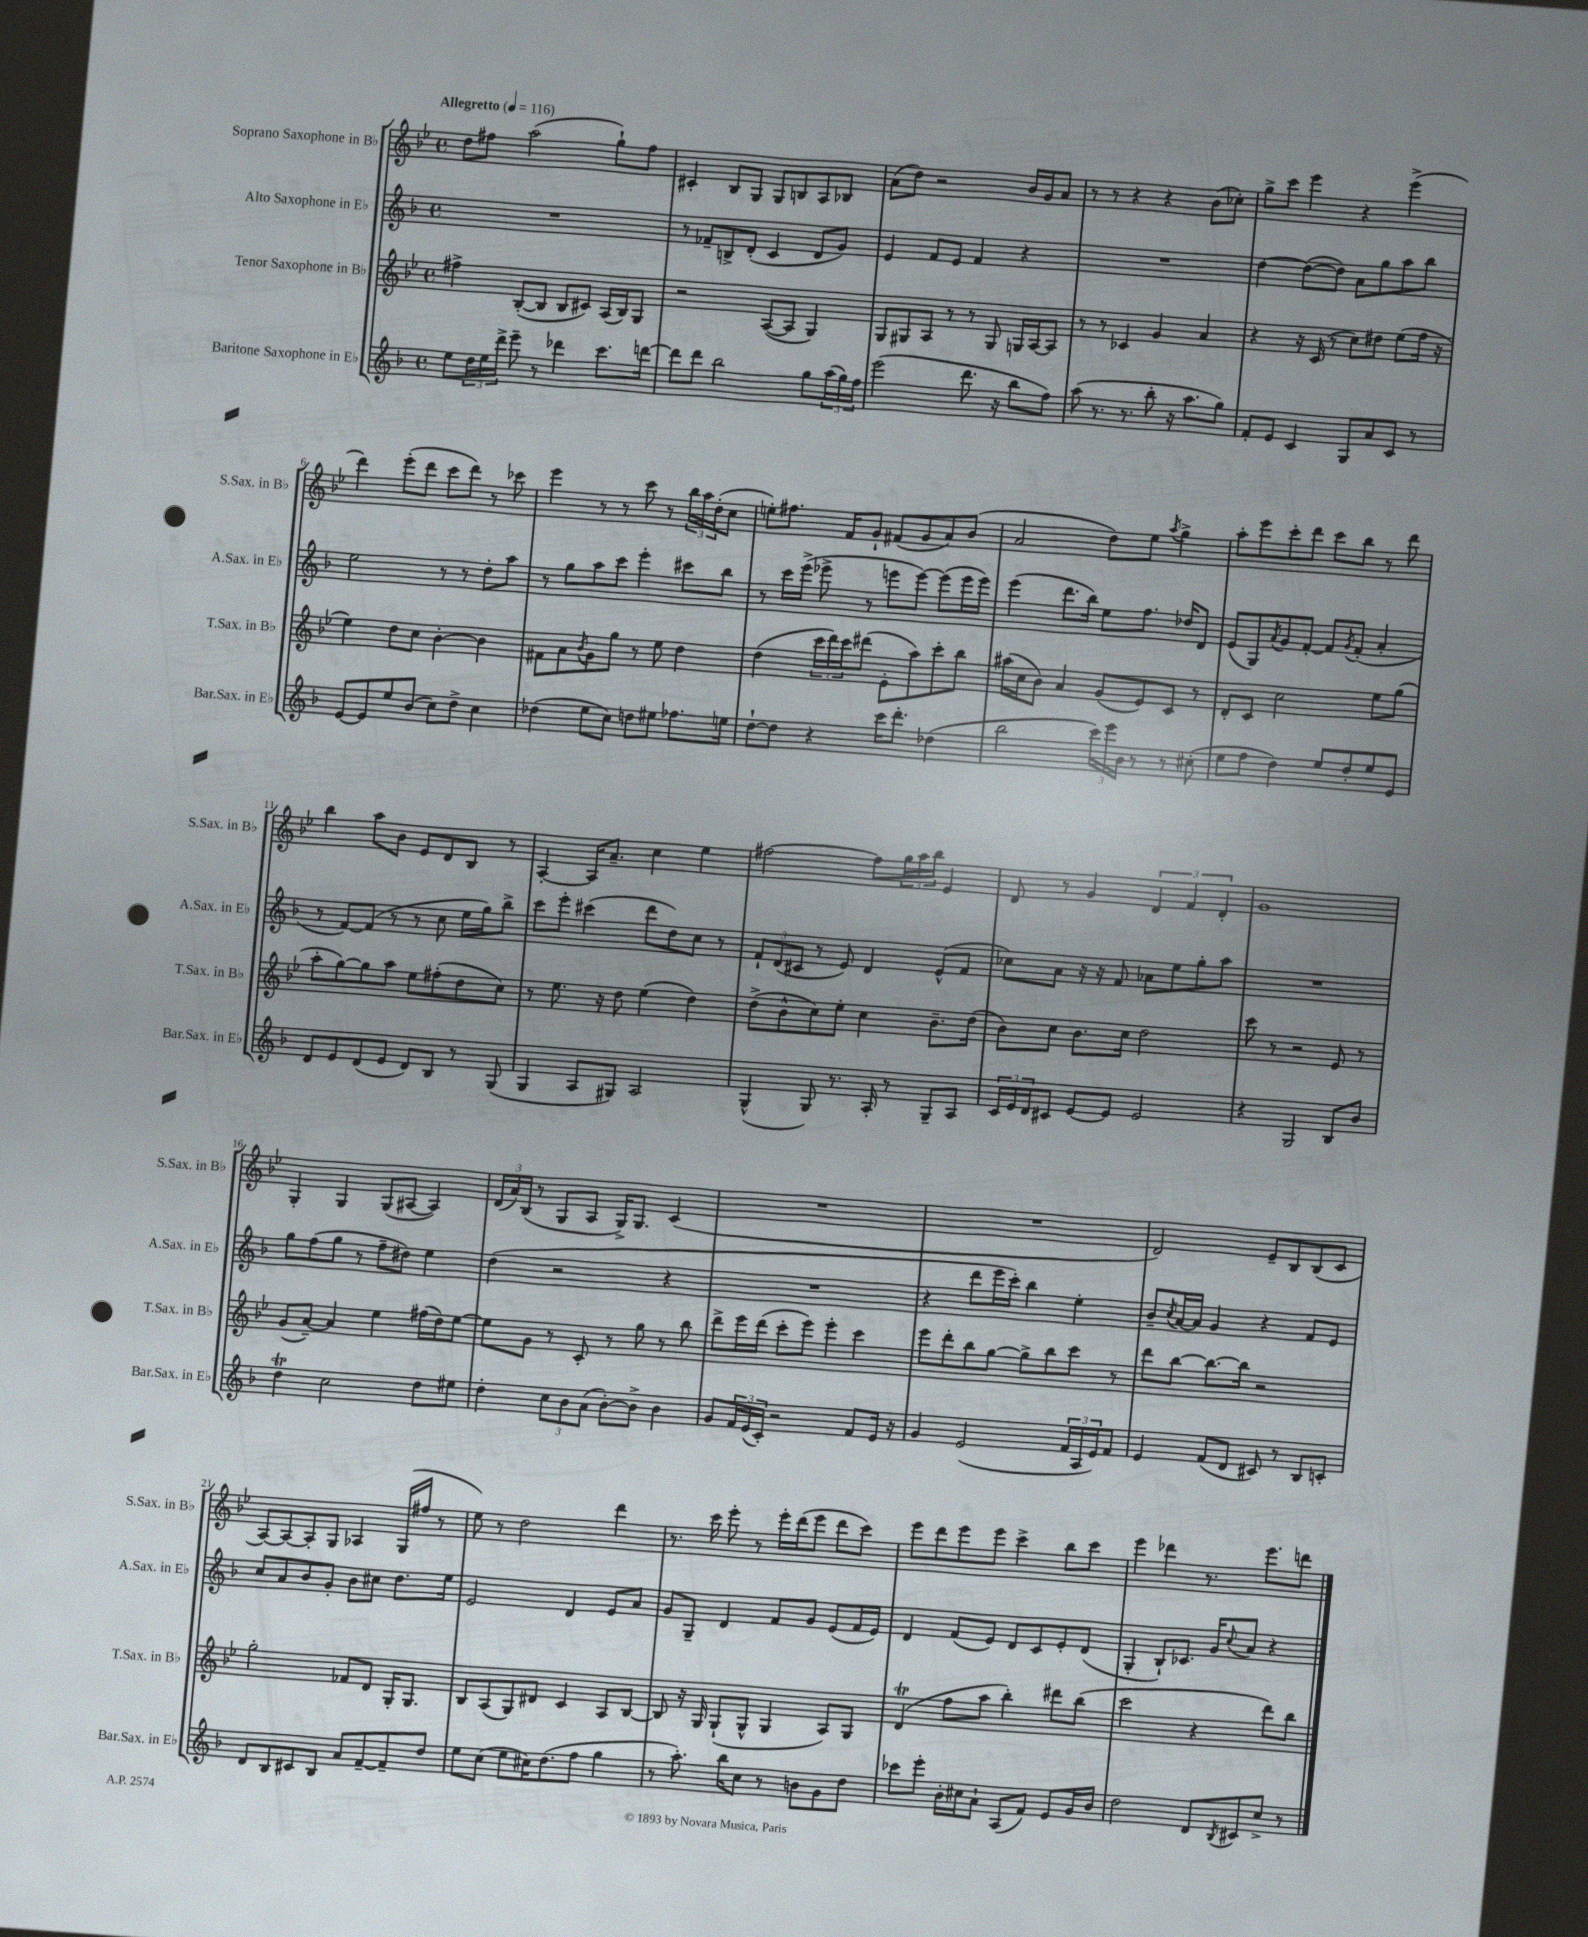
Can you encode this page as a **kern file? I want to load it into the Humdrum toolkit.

**kern	**kern	**kern	**kern
*part4	*part3	*part2	*part1
*staff4	*staff3	*staff2	*staff1
*I"Baritone Saxophone in E♭	*I"Tenor Saxophone in B♭	*I"Alto Saxophone in E♭	*I"Soprano Saxophone in B♭
*I'Bar.Sax. in E♭	*I'T.Sax. in B♭	*I'A.Sax. in E♭	*I'S.Sax. in B♭
*clefG2	*clefG2	*clefG2	*clefG2
*k[b-]	*k[b-e-]	*k[b-]	*k[b-e-]
*M4/4	*M4/4	*M4/4	*M4/4
*met(c)	*met(c)	*met(c)	*met(c)
*MM116	*MM116	*MM116	*MM116
=1	=1	=1	=1
!	!	!	!LO:TX:a:B:t=Allegretto
8ee\L	4ff#X^\	1r	8dd\L
24dd\L	.	.	8ff#X\J
24ee\	.	.	.
24ddd^\JJ	.	.	.
8eee~\	([8B-'/L	.	(2aa\
8r	8B-/J]	.	.
4ddd-X\	8B-/L	.	.
.	8c#X/J)	.	.
8.ccc\L	(16A/LL	.	8gg`\L)
.	16B-/J)	.	.
.	8G/J	.	8ff#\J
[16dddn\Jk	.	.	.
=2	=2	=2	=2
8ddd\L]	2r	8r	4c#X'/
8ddd\J	.	8f-X~/L	.
2bb-\	.	8Bn^/	8B-/L
.	.	(8d'/J	8G/J
.	([8A/L	4c/	8G/L
.	8A/J]	.	8Bn/
8gg\L	4G/)	8d/L	8A/
(24aa\L	.	8g/J)	8B-X/J
24gg\)	.	.	.
24ff\JJ	.	.	.
=3	=3	=3	=3
(2eee\	8G/L	4e/	(8a\L
.	8G#X/	.	8dd\J)
.	8A/J	8f/L	2r
.	8r	8e/J	.
8.ddd\	8r	4f/	.
.	8G#/	.	.
16r	.	.	.
8bb-\L	16Gn/LL	4r	16b-/LL
.	[16A/J	.	16g/J
8ff\J)	8A/J]	.	8a/J
=4	=4	=4	=4
(8aa\	8r	1r	8r
8.r	8r	.	8r
.	4c-X/	.	4r
8.r	.	.	.
8bb-'\	4g/	.	4r
16r	.	.	.
8.aa\L	.	.	.
.	4a/	.	(8b-\L
8gg\J)	.	.	8cc-X'\J)
=5	=5	=5	=5
8f'/L	4r	[4dd\	8gg^\L
8e/J	.	.	8ccc\J
4c/	16r	(8dd\L_	4eee-\
.	(16c/	.	.
.	8r	8dd\J])	.
8G/L	8cc\L)	8a\L	4r
8a/	8dd#X\J	8gg\	.
8c/J	(8ee-\L	8aa\	(4eee-^\
8r	16ff\Jk	8bb-\J	.
.	16r	.	.
!!LO:LB:g=z
=6	=6	=6	=6
[8e/L	4ee-\)	2ee\	4ddd\)
8e/]	.	.	.
8ee/	8dd\L	.	(8eee-'\L
(8b-/J	8cc\J	.	8ddd\J
8cc\L)	[4b-'\	8r	8ccc\L
8dd^\J	.	8r	8ddd\J)
4cc\	4b-\]	8dd'\L	8r
.	.	8aa\J	8ccc-X\
=7	=7	=7	=7
(4dd-X\	8f#X\L	8r	4eee-\
.	8a\	8gg\L	.
.	8qb-/	.	.
8ee\L	8g\	8aa\	8r
8cc\J)	8gg\J	8ccc\J	8r
8ddn\L	8r	4eee'\	8ccc\
8ee#X\J	8ee-\	.	8r
8.ff-X\L	4dd\	8ccc#X\L	24bb-\LL
.	.	.	24aa\
.	.	.	(24dd'\J
.	.	8bb-\J	8cc\J
16een\Jk	.	.	.
=8	=8	=8	=8
[8dd`\L	(4dd\	8r	8een'\L)
8dd\J]	.	16ccc\LL	8.ff#X\J
.	.	(16eee^\JJ	.
4r	24ccc\LL	8eee-X^\	.
.	24ddd\)	.	.
.	.	.	16f/KL
.	24ccc\J	.	.
.	(8ddd#X\J	8r	8g`/J
16ccc\KL	8e-'\L	8eeen\L	(8f#X/L
8.ddd'\J	.	.	.
.	8aa\)	[8eee\J)	8g/
(4dd-X\	8ccc'\	(8eee\L]	8a/)
.	8bb-\J	16eee\L	(8b-/J
.	.	16eee\JJ)	.
=9	=9	=9	=9
2bb-\	(16aa#X\LL	(4eee\	2a/
.	16cc\J	.	.
.	8b-\J)	.	.
.	4a/	8.ddd\L	.
.	.	16bb-\Jk)	.
24ccc\LL)	(8g/L	8ee\L	8dd\L)
24eee\	.	.	.
24b-\JJ	.	.	.
8r	8e-/)	8.ff\J	8ee-\J
.	.	.	8qaa/
8r	8c/J	.	4gg^\
.	.	16dd-X/KL	.
(8cc#X'\	8r	8d/J	.
=10	=10	=10	=10
8ee\L	8d'/L	(8e/L	8aa'\L
8ff\J	8c/J	8G/)	8eee-\
.	.	8qa/	.
4dd\)	2cc\	8g/	8ccc'\
.	.	[8f'/J	8ddd\J
8ee/L	.	8f/L]	8ccc\L
.	.	8qg/	.
8dd'/	.	(8f'/J	8bb-\J
8ee/	8ee-\L	4a'/	8r
8e/J	(8gg\J	.	8ddd\
!!LO:LB:g=z
=11	=11	=11	=11
8d/L	8aa'\L	8r	4bb-\
8e/	[8gg\)	[8f/L)	.
(8d/	8gg\]	(8f/J]	8aa\L
8e/J	8aa\J	8r	8b-\J
8d/L)	8ee-\L	8r	8e-/L
8B-/J	(8ff#X'\	8cc\	8d/
8r	8dd\	16ee\LL	8B-/J
.	.	16gg\J)	.
(8G/	8cc\J)	8bb-^\J	8r
=12	=12	=12	=12
4G/	8r	8ccc\L	[4A'/
.	8.ee-\	8eee'\J	.
8A/L	.	(4ccc#X\	16A/KL]
.	16r	.	8.a~/J
8G#X/J)	8dd\	.	.
2A/	(4ee-\	8ddd\L	4cc\
.	.	8dd\)	.
.	4dd\)	8cc\J	4ee-\
.	.	8r	.
=13	=13	=13	=13
(4G^^/	(8dd^\L	12f`/L	[2ff#X\
.	.	(12d/	.
.	8b-^^\	.	.
.	.	12c#X/J	.
8G/)	8cc\)	8r	.
8.r	8ee-'\J	8e/)	.
.	4cc\	4d/	8ff#\L]
16A'/	.	.	.
8r	.	.	24gg\L
.	.	.	24aa\
.	.	.	24bb-\JJ
8G~/L	8.b-~\L	(8e^^/L	4e-/
8A/J	.	8f/J	.
.	(16dd\Jk	.	.
=14	=14	=14	=14
24c/LL	8b-\L)	8cc-X\L)	8d/
24e/	.	.	.
24d/J	.	.	.
8c#X/J	8cc\J	8a\J	8r
[8e/L	8.b-\L	16r	4g/
.	.	16r	.
8e/J]	.	8f/	.
.	16cc\Jk	.	.
2e/	2dd\	8a-X\L	6d/
.	.	8ee\	.
.	.	.	6f/
.	.	8gg'\	.
.	.	.	6d'/
.	.	8aa\J	.
=15	=15	=15	=15
4r	8ccc\	1r	1g
.	8r	.	.
2G/	2r	.	.
8B-/L	8e-/	.	.
8b-/J	8r	.	.
!!LO:LB:g=z
=16	=16	=16	=16
4ddT\	(8g/L	8gg\L	4G'/
.	[8a~/J)	(8ff\	.
2cc\	4a/]	8gg\J	4G/
.	.	8r	.
.	4ee-\	8ff~\L	(8G/L
.	.	8dd#X\J)	[8A#X/J
8dd\L	(16ff#X\LL	4ee\	4A#/])
.	16dd\J)	.	.
8ee#X\J	[8ee-\J	.	.
=17	=17	=17	=17
4dd'\	8ee-\L]	(4dd\	(24d/LL
.	.	.	24a/)
.	.	.	(24B-/JJ
.	8g\J	.	8r
12cc\L	8r	2r	8G/L
12b-\	.	.	.
.	8c'/	.	8A/J
(12a\J	.	.	.
[8b-'\L)	8r	.	16G^/KL)
.	.	.	8.G/J
8b-^\J]	8gg\	.	.
4b-\	8r	4r	(4c/
.	8bb-\	.	.
=18	=18	=18	=18
8g/L	8ddd^\L	1r	1r
24f/L	16eee-\L	.	.
(24e/	.	.	.
.	(16ddd\JJ	.	.
24c'/JJ)	.	.	.
2r	8ccc'\L	.	.
.	8eee-\J)	.	.
.	4eee-'\	.	.
8f/L	4ccc\	.	.
16e/Jk	.	.	.
16r	.	.	.
=19	=19	=19	=19
4g/	8eee-\L	4r	1r
.	8ddd'\	.	.
(2e/	8bb-\	8ddd\L	.
.	[8gg\J	16eee\L	.
.	.	16ccc'\JJ)	.
.	8gg^\L]	4bb-\	.
.	8bb-\	.	.
24f/LL	8ccc\J	4ee'\	.
24A/	.	.	.
24e/J)	.	.	.
8f/J	8r	.	.
=20	=20	=20	=20
4e/	8ddd\L	8b-~/L	2d/)
.	.	8qcc/	.
.	[8bb-\J	[16a/L	.
.	.	16a/JJ]	.
(8f/L	8.bb-\L_	4g/	.
8d/J	.	.	.
.	16bb-\Jk]	.	.
8c#X/)	2r	4r	8e-~/L
8r	.	.	8B-/
8B-/L	.	8f/L	(8B-/
8cn'/J	.	8e/J	8c/J
!!LO:LB:g=z
=21	=21	=21	=21
8d/L	2gg'\	8cc/L	[8A/L)
8B-/	.	8a/	8A/_
8c#X/	.	8b-/	8A'/]
8B-/J	.	8g'/J	8G/J
8a/L	8f-X/L	8b-\L	4A-X/
[8f~/	8d/J	8cc#X\J	.
8f~/]	16G'/KL	8.dd\L	(16G/LL
.	8.G/J	.	16ff#X/JJ
8dd/J	.	.	8r
.	.	16ee\Jk	.
=22	=22	=22	=22
8ee\L	8B-/L	2e/	8ee-\)
(8cc\J	(8A/	.	8r
8ee\L	8G/)	.	2dd\
16cc#X\K)	8d#X/J	.	.
(8.dd\	.	.	.
.	4c/	4d/	.
8ff\J	.	.	.
4gg\	8A/L	8e/L	4ddd\
.	[8B-/J	8a/J	.
=23	=23	=23	=23
8r	8B-/]	8g/L	8.r
8.aa'\)	16r	8G~/J	.
.	16G/	.	16ccc\
.	(8G`/L	4d/	8eee-'\
16bb-\KL	.	.	.
8cc\J	8G^^/J	.	8r
8r	4G/	8f/L	16eee-'\LL
.	.	.	(16ddd\J
8bn\L	.	8g/J	8eee-\J
8g\	8A/L)	(8e/L	8ddd\L
8dd\J	8G/J	16f/L	8ccc\J)
.	.	16e/JJ)	.
=24	=24	=24	=24
8ccc-X\L	(4dt/	4d/	8eee-\L
8eee'\J	.	.	8ddd\
16b-'\LL	8ff\L	(8f/L	8eee-\
16cc#X\J	.	.	.
8a`\J	8aa\J	8e/J)	8eee-\J
(8A/L	4bb-'\)	8d/L	4ccc^\
8f/J)	.	8c/	.
8e/L	8ddd#X\L	8e'/	8bb-\L
16g/L	(8bb-\J	(8d/J	8ccc\J
16b-/JJ	.	.	.
=25	=25	=25	=25
2dd\	2ccc\	4G'/	4eee-\
.	.	8B-`/L)	4ddd-X\
.	.	8.c-X/J	.
8d/L	4r	.	8.r
.	.	16g/KL	.
8qB-/	.	8qqcc/	.
8c#X/	.	8a/J	.
.	.	.	8.eee-\L
8cc^/J	8ddd\L)	4r	.
8r	8bb-\J	.	8dddn\J
==	==	==	==
*-	*-	*-	*-
